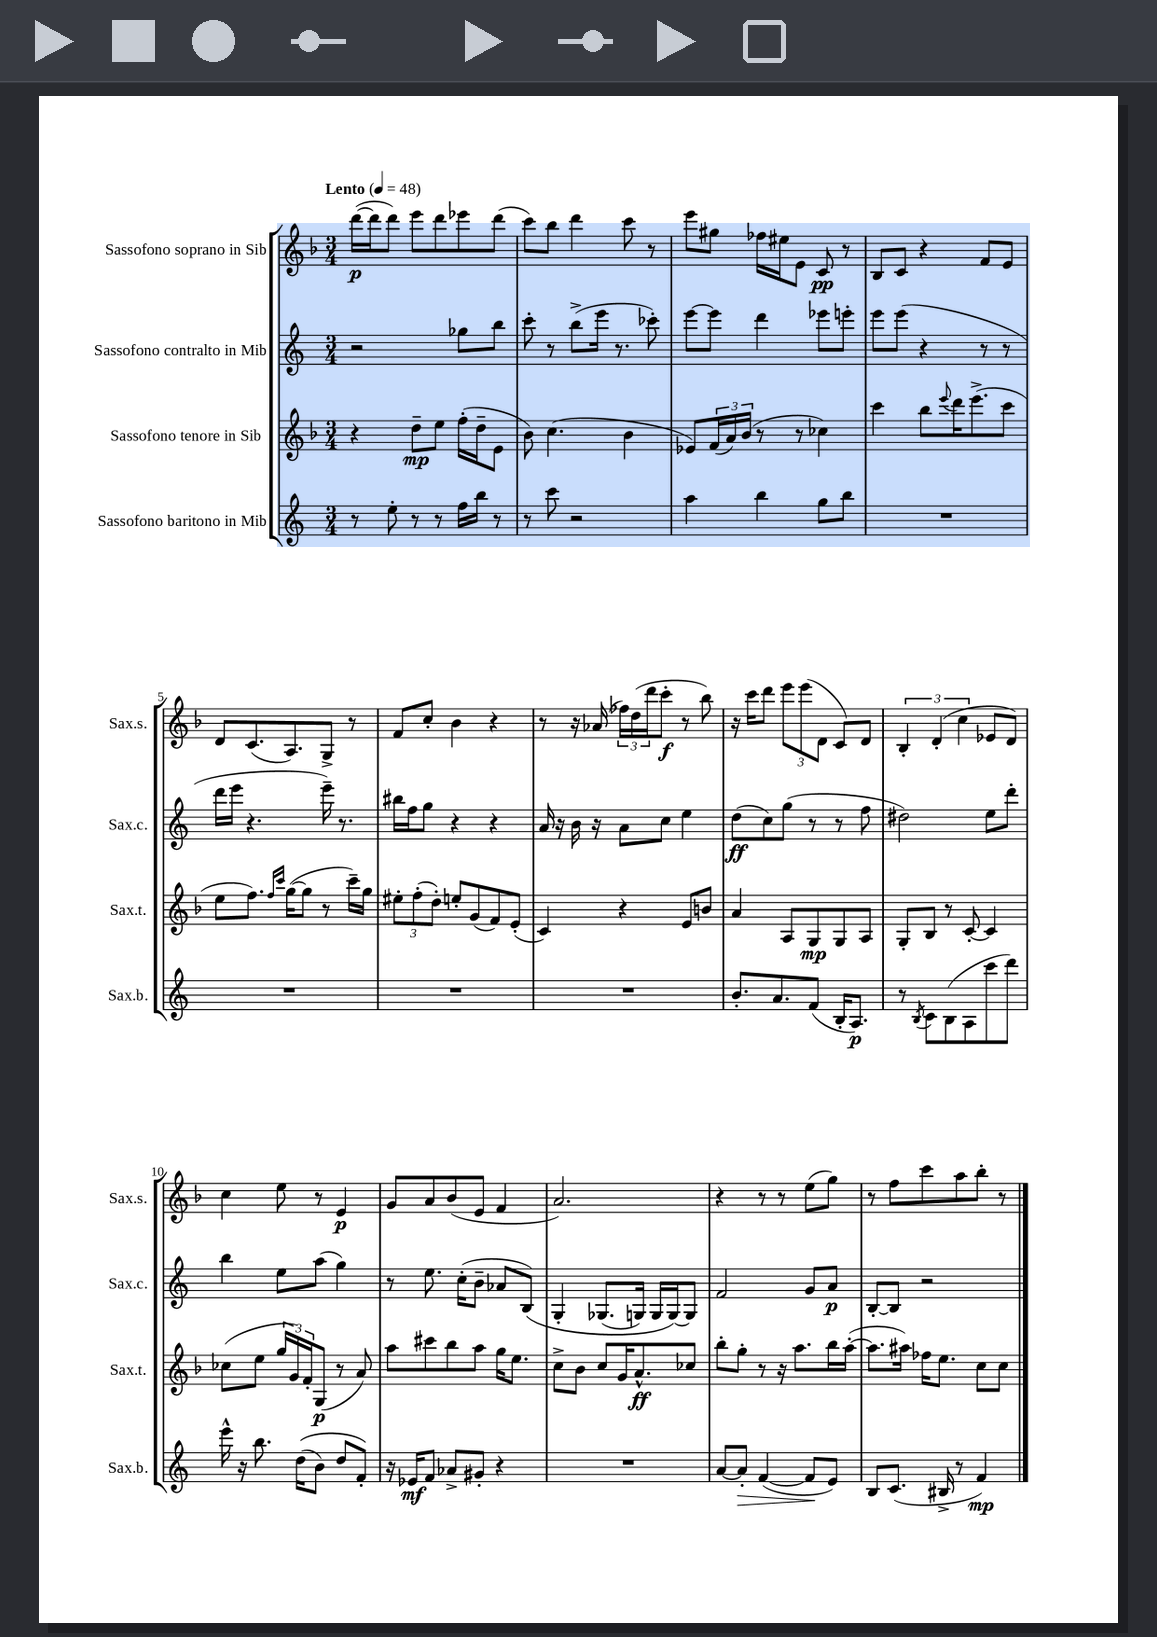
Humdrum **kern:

**kern	**kern	**kern	**kern
*staff4	*staff3	*staff2	*staff1
*clefG2	*clefG2	*clefG2	*clefG2
*k[]	*k[b-]	*k[]	*k[b-]
*M3/4	*M3/4	*M3/4	*M3/4
*MM48	*MM48	*MM48	*MM48
8r	4r	2r	([16ddd
.	.	.	16ddd]
8ee'	.	.	8ddd)
8r	8dd~	.	8eee
8r	8ee	.	8ddd
16ff	(16ff'	8gg-	8eee-
16bb	16dd~	.	.
8r	8e	8bb	(8ddd
=	=	=	=
8r	8b-)	8ccc'	8ccc)
8ccc	(4.cc	8r	8bb-
2r	.	(8bb^	4ddd
.	.	16eee	.
.	.	8.r	.
.	4b-	.	8ccc
.	.	8ccc-')	8r
=	=	=	=
4aa	8e-)	[8eee	8eee
.	(24f	8eee]	8gg#
.	24a)	.	.
.	(24b-	.	.
4bb	8r	4ddd	16ff-
.	.	.	16ee#
.	8r	.	8e
8gg	4cc-)	8eee-	8c
8bb	.	8eee'	8r
=	=	=	=
2.r	4ccc	8eee	8B-
.	.	(8eee	8c
.	8bb-	4r	4r
.	8qqeee	.	.
.	16ddd	.	.
.	(8.eee^	.	.
.	.	8r	8f
.	8ccc	8r	8e
=	=	=	=
2.r	8ee	16ddd	8d
.	.	16eee	.
.	8.ff)	4.r	(8.c
.	16qqff	.	.
.	16qqccc	.	.
.	([16gg	.	8.A)
.	8gg]	.	.
.	8r	16eee~)	8G^
.	.	8.r	.
.	16ccc~)	.	8r
.	16gg	.	.
=	=	=	=
2.r	12ee#'	16bb#	8f
.	.	16ff	.
.	(12ff'	.	.
.	.	8gg	8cc'
.	12dd')	.	.
.	8ee'	4r	4b-
.	(8g	.	.
.	8f)	4r	4r
.	(8e'	.	.
=	=	=	=
2.r	4c)	16a	8r
.	.	16r	.
.	.	16b	16r
.	.	16r	(16a-
.	4r	8a	24ff-)
.	.	.	(24dd
.	.	.	24ddd
.	.	8cc	8ccc'
.	8e	4ee	8r
.	8b	.	8bb-)
=	=	=	=
8.b'	4a	(8dd	16r
.	.	.	16ccc
.	.	8cc)	8ddd
8.a	.	.	.
.	8A	(8gg	12eee
.	.	.	(12eee
(8f	8G	8r	.
.	.	.	12d
16B'	8G	8r	8c)
8.A)	.	.	.
.	8A	8ff	8d
=	=	=	=
8r	8G'	2dd#)	6B-'
8qB	.	.	.
8c	8B-	.	.
.	.	.	(6d'
(8B	8r	.	.
.	.	.	6cc
8A	[8c'	.	.
8ccc	4c]	8ee	8e-
8ddd)	.	8ddd'	8d)
=	=	=	=
16eee^^	(8cc-	4bb	4cc
16r	.	.	.
8.bb	8ee	.	.
.	24gg	8ee	8ee
.	24g)	.	.
&((16dd	.	.	.
.	24f'	.	.
8b)	(8G	(8aa	8r
8dd	8r	4gg)	4e
8f'&)	8a)	.	.
=	=	=	=
16r	8aa	8r	8g
16e-	.	.	.
8f	8ccc#	8.ee	8a
8a-^	8bb-	.	(8b-
.	.	(16cc'	.
8g#'	8aa	8b~	8e
4r	16gg	8a-	4f
.	8.ee	.	.
.	.	&(8B)	.
=	=	=	=
2.r	8cc^	4G'	2.a)
.	8b-	.	.
.	8cc	(8.G-	.
.	16g	.	.
.	8.a^^	16G)	.
.	.	16G	.
.	.	[16G&)	.
.	8cc-	8G]	.
=	=	=	=
[8a	8bb-'	2f	4r
8a']	8gg'	.	.
([4f	8r	.	8r
.	16r	.	8r
.	8.aa	.	.
8f]	.	8g	(8ee
8e)	16bb-	8a	8gg)
.	([16aa'	.	.
=	=	=	=
8B	8.aa]	[8B'	8r
(8.c	.	8B]	8ff
.	16aa#)	.	.
.	16ff-	2r	8ccc
16B#^	8.ee	.	.
8r	.	.	8aa
4f)	8cc	.	8bb-'
.	8cc	.	8r
==	==	==	==
*-	*-	*-	*-
